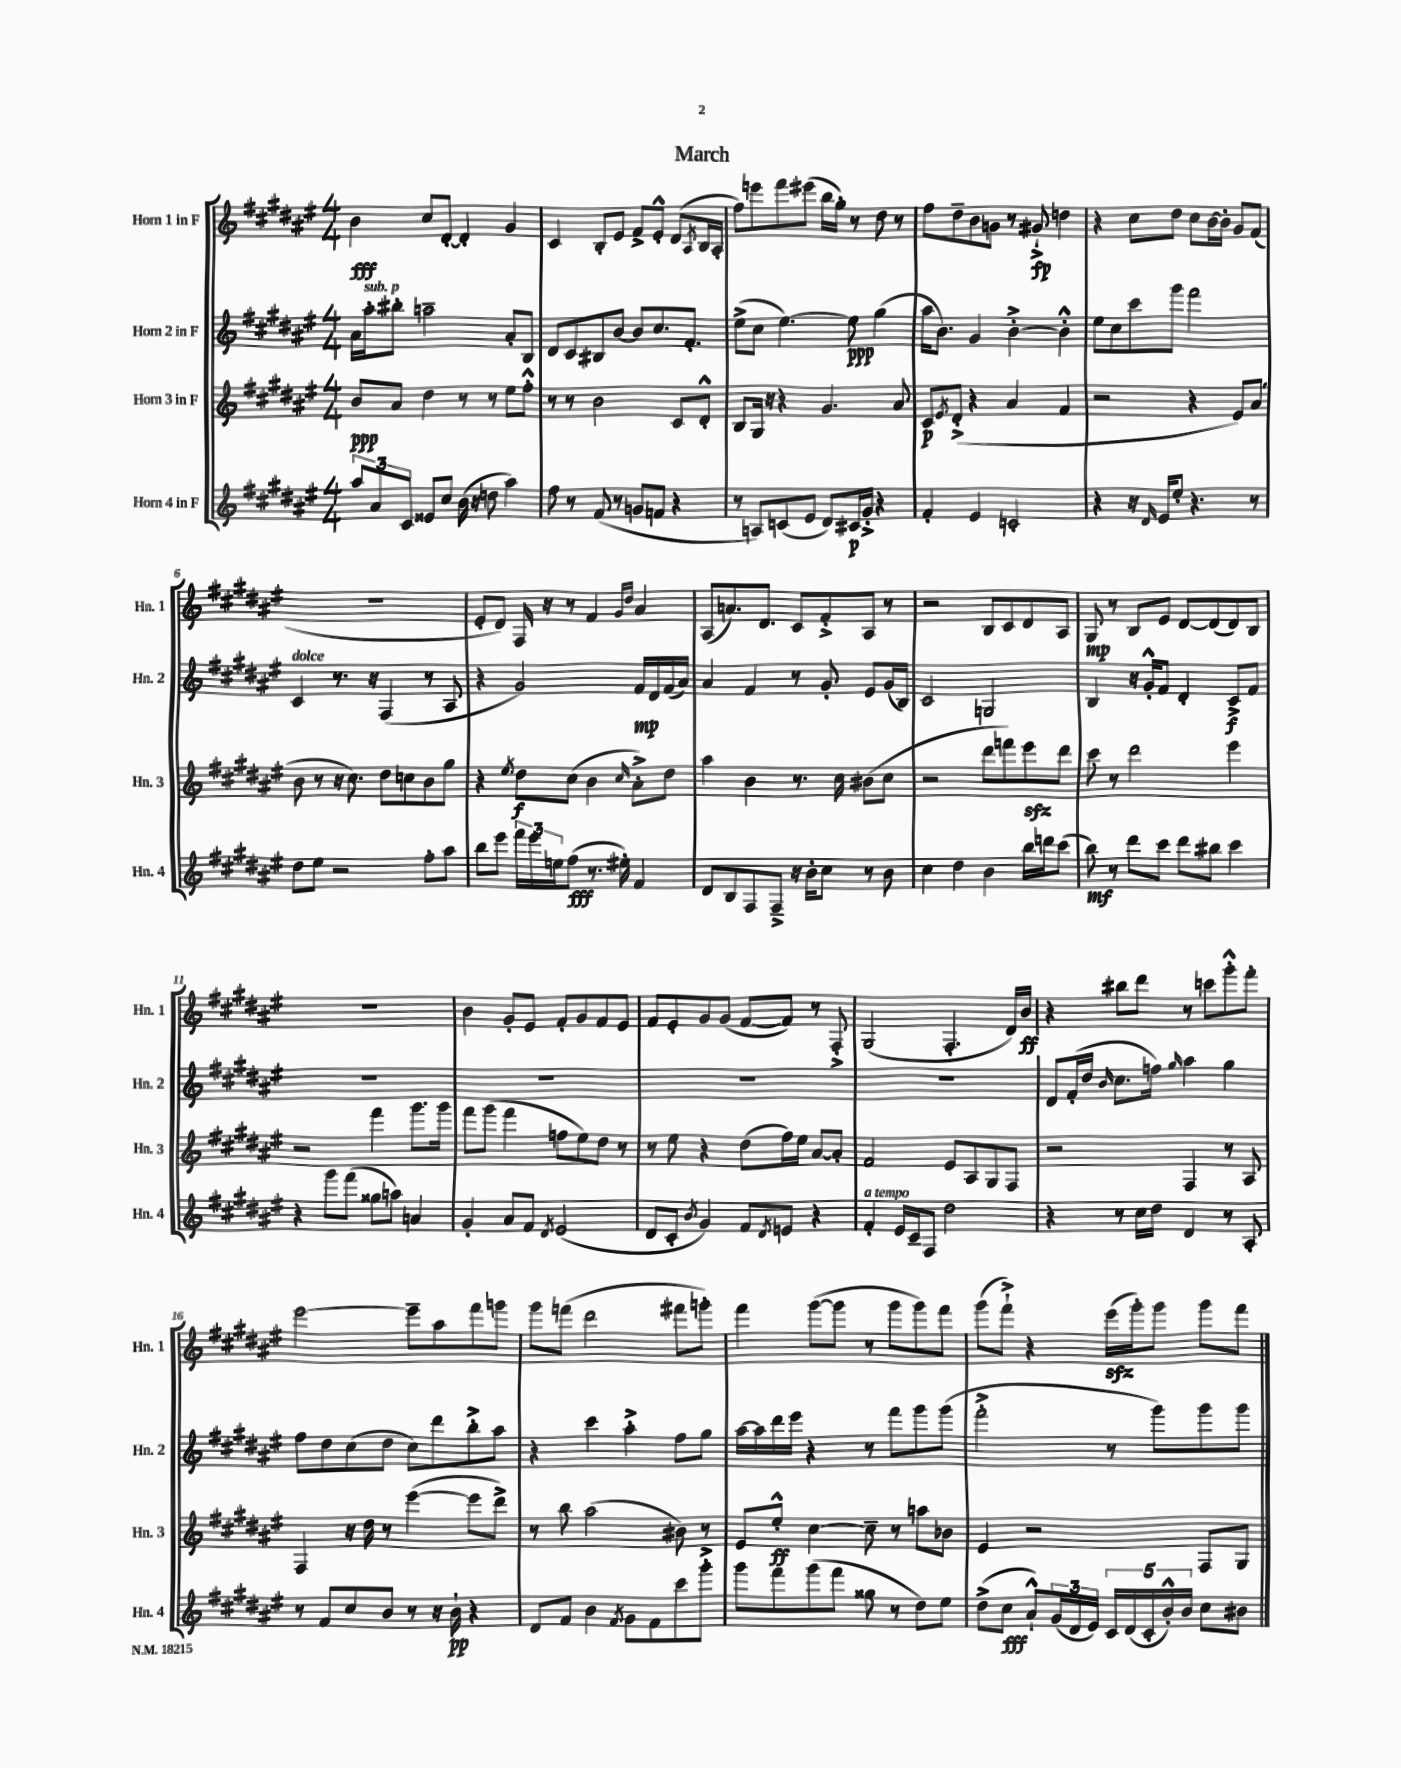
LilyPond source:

\header { title = "March" }
<<
\new StaffGroup <<
\new Staff = "s0" \with { instrumentName = "Horn 1 in F" shortInstrumentName = "Hn. 1" } {
    \clef treble \key fis \major \numericTimeSignature \time 4/4
    b'4\fff cis''8 dis'8~-. dis'4-. gis'4 |
    cis'4 b8-. eis'8 fis'8-> eis'8-.-^ dis'8( \acciaccatura { ais8 } b16 ais16-. |
    fis''8) e'''8 fis'''8 eis'''8( b''16 gis''16-.) r8 dis''8 r8 |
    fis''8 dis''8-- b'8 g'8 r8 gis'8-!->\fp d''4 |
    r4 cis''8 dis''8 cis''8 b'16~ b'16-. gis'8 fis'8( |
    R1 |
    eis'8-. dis'8) fis16 r16 r8 fis'4 \grace { gis'16 dis''16 } ais'4 |
    ais8( a'8.) dis'8. cis'8 fis'8-.-> ais8 r8 |
    r2 b8 cis'8 dis'8 ais8 |
    gis8\mp r8 b8 eis'8 dis'8~ dis'8( dis'8) b8 |
    R1 |
    b'4 gis'8-. eis'8 fis'8-. gis'8 fis'8 eis'8 |
    fis'8 eis'8-. gis'8 gis'8( fis'8~ fis'8) r8 fis8-.-> |
    gis2( fis4.-. dis'16) b'16\ff |
    r4 bis''8 dis'''8 r8 c'''8 gis'''8-.-^ fis'''8-. |
    eis'''2~ eis'''8-- ais''8 fis'''8 g'''8 |
    gis'''8 f'''8( dis'''2 fis'''8 g'''8-.) |
    fis'''4 gis'''8~( gis'''8 r8 gis'''8 gis'''8) fis'''8 |
    gis'''8( fis'''8-!->) r4 eis'''16\sfz( gis'''16-.) gis'''8 gis'''8 fis'''8 \bar "|." |
}
\new Staff = "s1" \with { instrumentName = "Horn 2 in F" shortInstrumentName = "Hn. 2" } {
    \clef treble \key fis \major \numericTimeSignature \time 4/4
    ais'16 ais''16-.^\markup { \italic "sub. p" } bis''8-. a''2-- ais'8-. b8 |
    dis'8 cis'8 bis8 b'8~ b'8 cis''8. fis'8.-. |
    eis''8->( cis''8 eis''4.~) eis''8\ppp gis''4( |
    ais''16 b'8.) gis'4 b'4~-.-> b'4-.-^ |
    eis''8 cis''8 cis'''8 gis'''8 fis'''2 |
    cis'4^\markup { \italic "dolce" } r8. r16 fis4( r8 ais8 |
    r4 gis'2) fis'16\mp dis'16 fis'16( ais'16) |
    ais'4 fis'4 r8 gis'8-. eis'8 gis'16( b16) |
    cis'2 g2 |
    b4 r16 gis'16-.-^ fis'8 dis'4-. cis'8->\f fis'8 |
    R1 |
    R1 |
    R1 |
    R1 |
    dis'8 fis'16-.( dis''16 \grace { b'16 } cis''8. f''16) \grace { gis''16 } ais''4 gis''4 |
    fis''8 dis''8 cis''8( dis''8 cis''8) dis'''8 b''8-.-> ais''8 |
    r4 cis'''4 ais''4-.-> fis''8 gis''8 |
    ais''16~ ais''16 dis'''16 eis'''16 r4 r8 fis'''8 gis'''8 gis'''8( |
    fis'''2-.-> r8 gis'''8) gis'''8 gis'''8 \bar "|." |
}
\new Staff = "s2" \with { instrumentName = "Horn 3 in F" shortInstrumentName = "Hn. 3" } {
    \clef treble \key fis \major \numericTimeSignature \time 4/4
    b'8\ppp ais'8 dis''4 r8 r8 eis''8 fis''8-.-^ |
    r8 r8 b'2 cis'8 dis'8-.-^ |
    b8 gis16 r16 r4 gis'4. ais'8 |
    cis'8\p \acciaccatura { eis'8 } dis'8-.->( r4 ais'4 fis'4 |
    r2 r4 eis'8) ais'8( |
    b'8 r8 r16 cis''8.) dis''8 c''8 b'8 gis''8 |
    r4 \acciaccatura { eis''8 } dis''8\f cis''8( b'4 \grace { cis''16 } ais'8-.->) dis''8 |
    ais''4 b'4 r8. cis''16 bis'8( cis''8 |
    r2 dis'''8 f'''8) eis'''8\sfz dis'''8 |
    cis'''8 r8 dis'''2 eis'''4 |
    r2 fis'''4 gis'''8. gis'''16 |
    fis'''8 gis'''8( fis'''4 f''8 eis''8) dis''8 r8 |
    r8 eis''8 r4 dis''8( fis''16) eis''16 ais'8~ ais'8-. |
    fis'2 eis'8 ais8 gis8 fis8 |
    r2 fis4 r8 ais8 |
    fis4 r16 dis''16 r8 eis'''4~( eis'''8 dis'''8->) |
    r8 b''8 ais''2( bis'8) r8 |
    eis'8 eis''8-.-^\ff cis''4~ cis''8-- r8 a''8 bes'8 |
    eis'4 r2 fis8 gis8 \bar "|." |
}
\new Staff = "s3" \with { instrumentName = "Horn 4 in F" shortInstrumentName = "Hn. 4" } {
    \clef treble \key fis \major \numericTimeSignature \time 4/4
    \tuplet 3/2 { ais''8 ais'8 cis'8 } eisis'8 cis''8 b'16( r16 d''8 ais''4) |
    fis''8 r8 fis'8( r8 g'8 f'8 r4 |
    r8 a8) c'8( eis'8 dis'8) cis'16\p gis'16-.-> r4 |
    fis'4-. eis'4 c'2-. |
    r4 r16 \grace { dis'16 } eis'16 eis''8-. r4. r8 |
    dis''8 eis''8 r2 fis''8-. ais''8 |
    b''8 eis'''8 \tuplet 3/2 { fis'''16 eis'''16 e''16 } fis''8\fff( r8. eis''16-.) fis'4 |
    dis'8 b8 fis8 fis8---> r16 b'16-. cis''8 r8 b'8 |
    cis''4 dis''4 b'4 b''16 d'''16 cis'''8( |
    b''8\mf) r8 dis'''8 cis'''8 dis'''8 bis''8 cis'''4 |
    r4 gis'''8 fis'''8( gisis''8 a''8) a'4 |
    gis'4-. ais'8 fis'8 \acciaccatura { dis'8 } eis'2( |
    dis'8 cis'8-. \acciaccatura { b'8 } gis'4) fis'8 \acciaccatura { dis'8 } e'8 r4 |
    fis'4-.^\markup { \italic "a tempo" } eis'16 cis'16-- fis8 dis''2 |
    r4 r8 cis''16 dis''16 dis'4 r8 ais8-. |
    r8 fis'8 cis''8 b'8 r8 r16 b'16-!\pp r4 |
    dis'8 fis'8 b'4 \acciaccatura { fis'8 } gis'8 fis'8 cis'''8 gis'''8-.-> |
    gis'''8 fis'''8 gis'''8( fis'''8 gisis''8 r8 dis''8) eis''8 |
    dis''8->( cis''8\fff ais'8-!-^) \tuplet 3/2 { gis'16( dis'16 eis'16) } \tuplet 5/4 { cis'16 dis'16( cis'16-. b'16-.-^) b'16 } cis''8 bis'8 \bar "|." |
}
>>
>>
